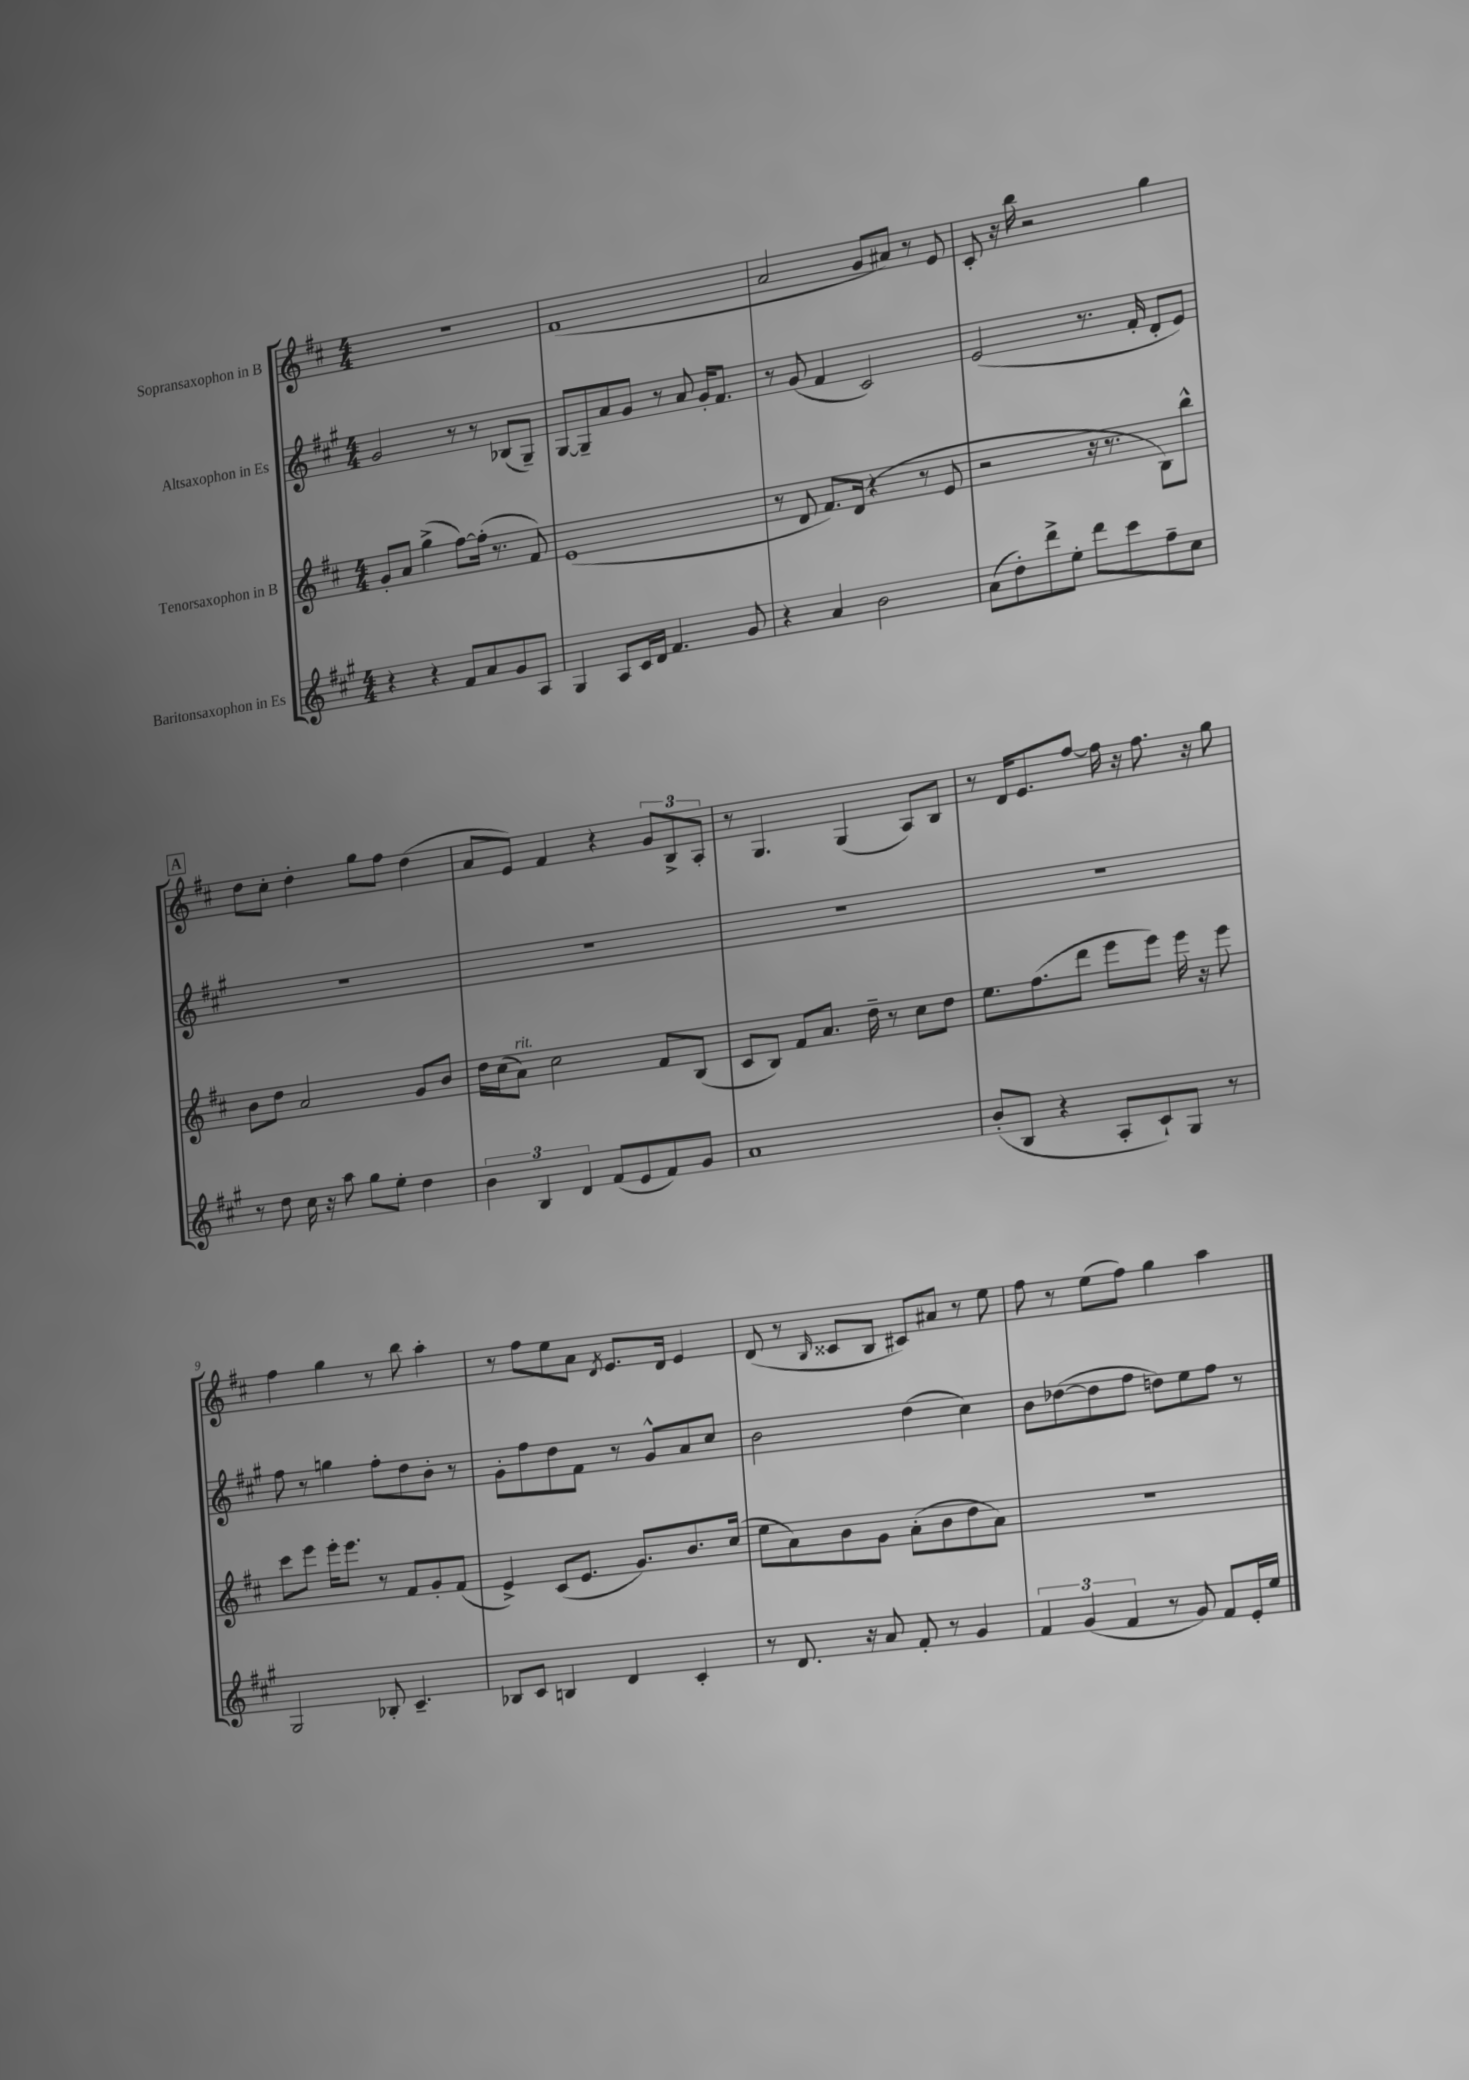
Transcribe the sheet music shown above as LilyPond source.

<<
\new StaffGroup <<
\new Staff = "s0" \with { instrumentName = "Sopransaxophon in B" } {
    \clef treble \key d \major \numericTimeSignature \time 4/4
    R1 |
    fis'1( |
    a'2 g'8 ais'8) r8 e'8 |
    cis'8-. r16 b''16 r2 g''4 |
    \mark \markup { \box "A" } d''8 cis''8-. d''4-. g''8 fis''8 d''4( |
    a'8 e'8) fis'4 r4 \tuplet 3/2 { g'8 b8-> a8-. } |
    r8 g4. g4( a8) b8 |
    r8 d'16 e'8. fis''8~ fis''16 r16 fis''8. r16 g''8 |
    fis''4 g''4 r8 b''8 a''4-. |
    r8 fis''8 e''8 a'8 \acciaccatura { d'8 } e'8. d'16 e'4 |
    d'8( r8 \grace { b16 } cisis'8 b8 cis'8) ais'8 r8 e''8 |
    fis''8 r8 e''8( fis''8) g''4 a''4 \bar "|." |
}
\new Staff = "s1" \with { instrumentName = "Altsaxophon in Es" } {
    \clef treble \key a \major \numericTimeSignature \time 4/4
    gis'2 r8 r8 bes8( gis8--) |
    gis8~ gis8-- a'8 gis'8 r8 a'8 gis'16-. fis'8. |
    r8 gis'8( fis'4 cis'2) |
    e'2( r8. fis'16-. d'8-. e'8) |
    \mark \markup { \box "A" } R1 |
    R1 |
    R1 |
    R1 |
    fis''8 r8 g''4 fis''8-. d''8 b'8-. r8 |
    gis'8-. fis''8 d''8 fis'8 r8 gis'8-^ a'8 cis''8 |
    b'2 d''4( cis''4) |
    b'8 des''8~( des''8 fis''8 d''8) e''8 fis''8 r8 \bar "|." |
}
\new Staff = "s2" \with { instrumentName = "Tenorsaxophon in B" } {
    \clef treble \key d \major \numericTimeSignature \time 4/4
    g'8-. a'8 g''4->( fis''8~) fis''16-.( r8. fis'8) |
    e'1( |
    r8 d'8 fis'8.) d'16( r4 r8 e'8 |
    r2 r16 r8. b8) b''8-^ |
    \mark \markup { \box "A" } b'8 d''8 a'2 g'8 b'8 |
    d''16 cis''16( a'8^\markup { \italic "rit." }) cis''2 fis'8 b8( |
    cis'8 b8) fis'8 a'8. d''16-- r8 cis''8 d''8 |
    e''8. fis''8.( d'''8 e'''8 e'''8) e'''16 r16 e'''8 |
    cis'''8 e'''8 e'''16-. e'''8. r8 fis'8 g'8-. fis'8( |
    e'4->) cis'8( e'8. g'8.) b'8. cis''16( |
    e''8 a'8) b'8 g'8 a'8-.( b'8 d''8 a'8) |
    R1 \bar "|." |
}
\new Staff = "s3" \with { instrumentName = "Baritonsaxophon in Es" } {
    \clef treble \key a \major \numericTimeSignature \time 4/4
    r4 r4 fis'8 a'8 gis'8 a8 |
    gis4 a8 cis'16 d'16 fis'4. gis'8 |
    r4 a'4 b'2 |
    a'8( d''8-.) d'''8-> e''8-. d'''8 cis'''8 fis''8-- cis''8 |
    \mark \markup { \box "A" } r8 d''8 cis''16 r16 a''8 gis''8 e''8-. d''4 |
    \tuplet 3/2 { b'4 b4 d'4 } fis'8( e'8 fis'8) gis'8 |
    a'1 |
    b'8-.( b8 r4 a8-. cis'8-!) gis8 r8 |
    gis2 bes8-. cis'4.-- |
    bes8 cis'8 b4 d'4 cis'4-. |
    r8 d'8. r16 a'8 fis'8-. r8 gis'4 |
    \tuplet 3/2 { fis'4 gis'4( fis'4 } r8 gis'8) fis'8 e'16-. e''16 \bar "|." |
}
>>
>>
